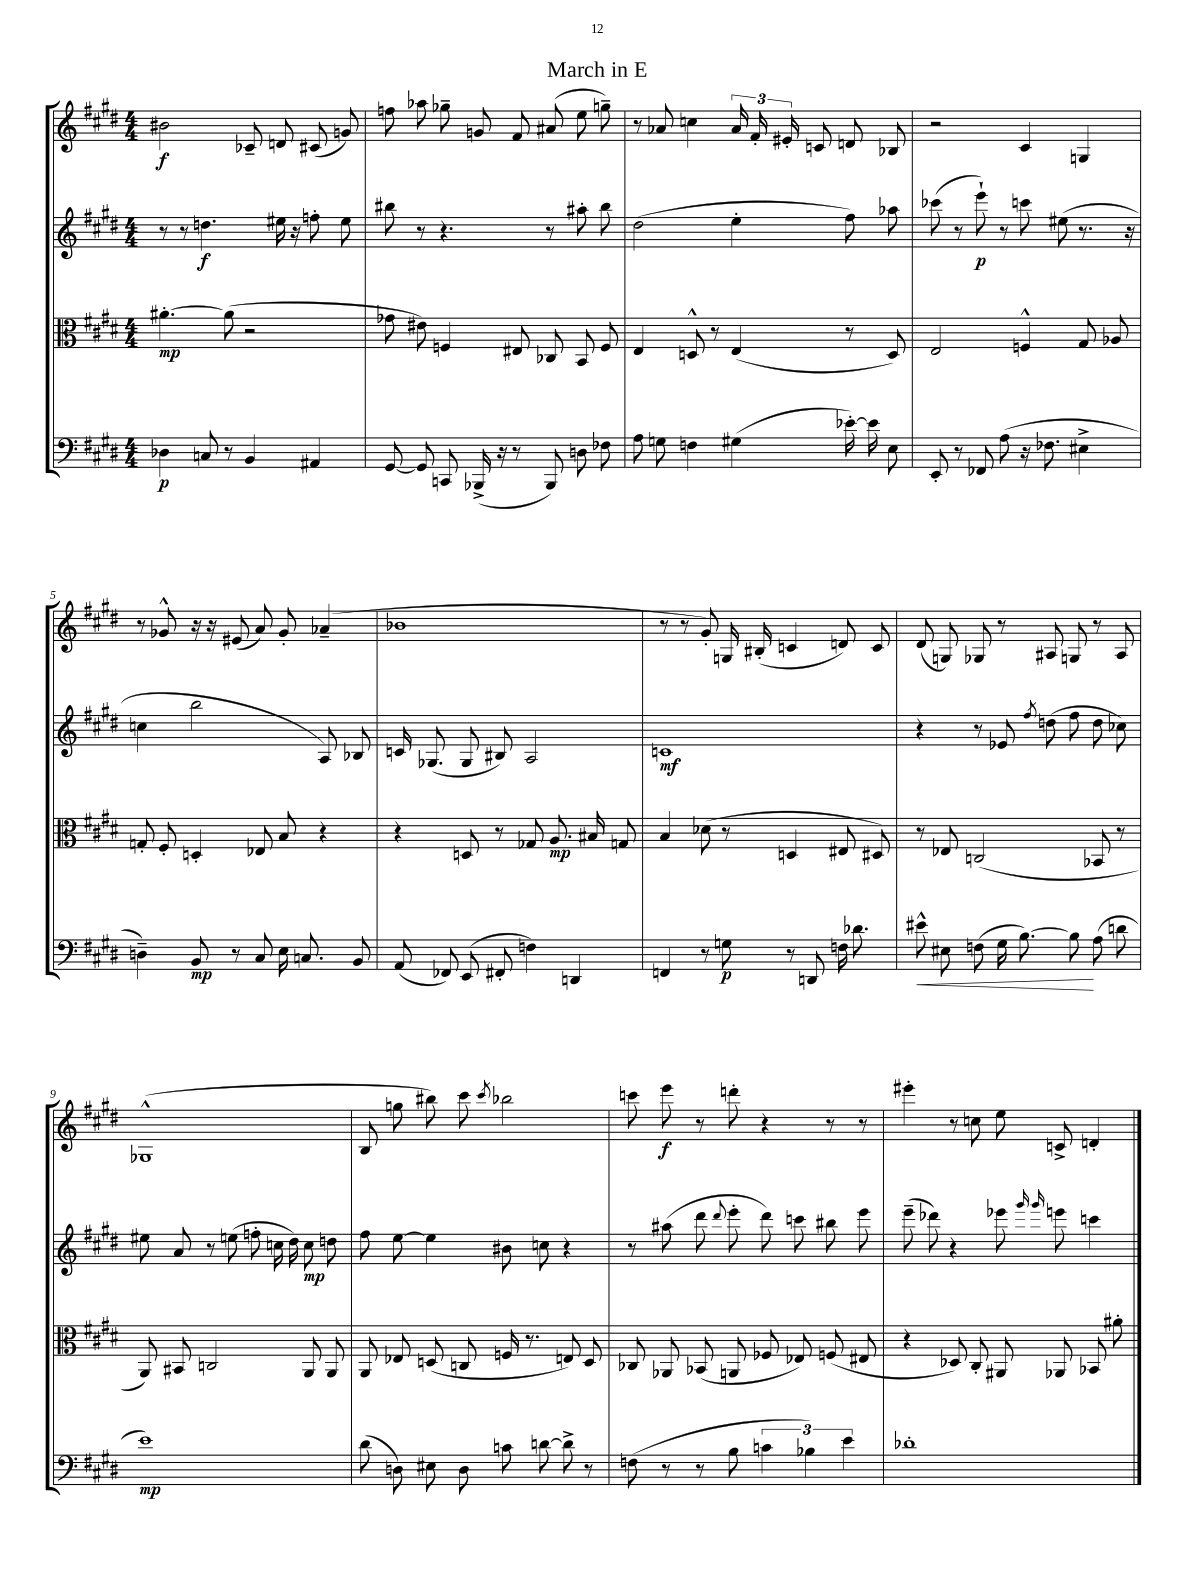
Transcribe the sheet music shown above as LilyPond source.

\header { title = "March in E" }
<<
\new StaffGroup <<
\new Staff = "s0" {
    \clef treble \key e \major \numericTimeSignature \time 4/4
    \autoBeamOff bis'2\f ces'8-- d'8 cis'8( g'8) |
    f''8 aes''8 ges''8-- g'8 fis'8 ais'8( e''8 g''8--) |
    r8 aes'8 c''4 \tuplet 3/2 { aes'16 fis'16-. eis'16-. } c'8 d'8 bes8 |
    r2 cis'4 g4 |
    r8 ges'8-^ r16 r16 eis'8( a'8) ges'8-. aes'4--( |
    bes'1 |
    r8 r8 gis'8-.) g16 bis16-.( c'4 d'8) c'8 |
    dis'8( g8) ges8 r8 ais8 g8 r8 ais8 |
    ges1-^( |
    b8 g''8 bis''8) cis'''8 \acciaccatura { cis'''8 } bes''2 |
    c'''8 e'''8\f r8 d'''8-. r4 r8 r8 |
    eis'''4-. r8 c''8 e''8 c'8-> d'4-. \bar "|." |
}
\new Staff = "s1" {
    \clef treble \key e \major \numericTimeSignature \time 4/4
    \autoBeamOff r8 r8 d''4.\f eis''16 r16 f''8-. eis''8 |
    bis''8 r8 r4. r8 ais''8-. bis''8 |
    dis''2( e''4-. fis''8) aes''8 |
    ces'''8( r8 e'''8-!\p) r8 c'''8 eis''8( r8. r16 |
    c''4 b''2 a8) bes8 |
    c'16 ges8.( ges8 bis8) a2 |
    c'1\mf |
    r4 r8 ees'8 \acciaccatura { fis''8 } d''8( fis''8 d''8 ces''8) |
    eis''8 a'8 r8 e''8( f''8-. c''16 dis''16) c''8\mp d''8 |
    fis''8 e''8~ e''4 bis'8 c''8 r4 |
    r8 ais''8( dis'''8 \appoggiatura { dis'''8 } e'''8-. dis'''8) c'''8 bis''8 e'''8 |
    e'''8--( des'''8) r4 ees'''8 \grace { gis'''16 gis'''16 } e'''8 c'''4 \bar "|." |
}
\new Staff = "s2" {
    \clef alto \key e \major \numericTimeSignature \time 4/4
    \autoBeamOff ais'4.~-.\mp ais'8( r2 |
    ges'8 eis'8) f4 eis8 ces8 b,8 f8 |
    e4 d8-^ r8 e4( r8 d8) |
    e2 f4-^ gis8 aes8 |
    g8-. fis8-. d4-. ees8 b8 r4 |
    r4 d8 r8 ges8 a8.\mp bis16 g8 |
    b4 des'8( r8 d4 eis8 dis8) |
    r8 ees8 c2( bes,8 r8 |
    a,8) bis,8 c2 a,8 a,8 |
    a,8 ees8 d8( c8 f16 r8. e8) d8 |
    ces8 aes,8 bes,8( a,8 fes8 ees8) f8( eis8 |
    r4 des8) cis8-. ais,8 aes,8 bes,8 ais'8-. \bar "|." |
}
\new Staff = "s3" {
    \clef bass \key e \major \numericTimeSignature \time 4/4
    \autoBeamOff des4\p c8 r8 b,4 ais,4 |
    gis,8~ gis,8 c,8 bes,,16->( r16 r8 bes,,8) d8 fes8 |
    a8 g8 f4 gis4( ees'16~-.) ees'16 e8 |
    e,8-. r8 fes,8 a8( r16 fes8. eis4-> |
    d4--) b,8\mp r8 cis8 e16 c8. b,8 |
    a,8( fes,8) e,8( fis,8-. f4) d,4 |
    f,4 r8 g8\p r8 d,8 f16 des'8. |
    eis'8-^\< eis8 f8( gis16 b8.~) b8\! a8( d'8 |
    e'1\mp) |
    dis'8( d8) eis8 d8 c'8 d'8~ d'8-> r8 |
    f8( r8 r8 b8 \tuplet 3/2 { c'4 bes4) e'4 } |
    des'1-. \bar "|." |
}
>>
>>
